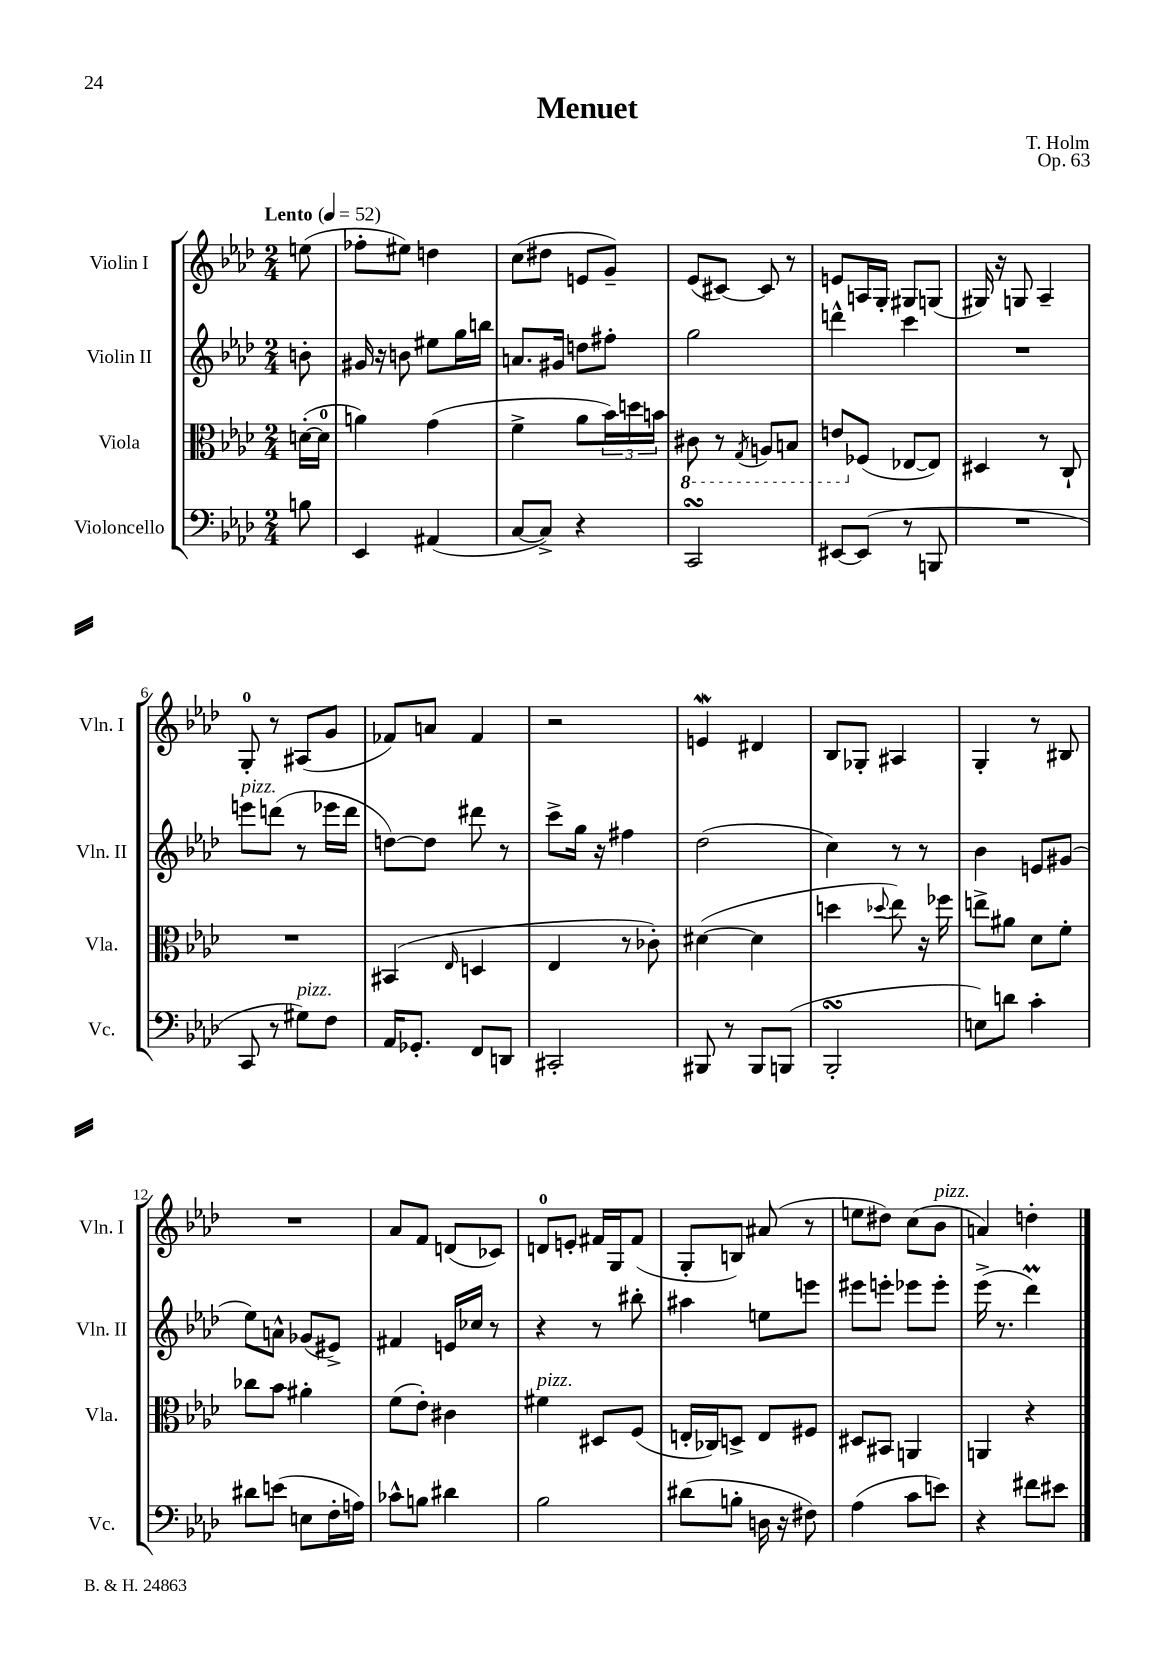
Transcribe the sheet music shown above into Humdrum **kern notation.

**kern	**kern	**kern	**kern
*part4	*part3	*part2	*part1
*staff4	*staff3	*staff2	*staff1
*I"Violoncello	*I"Viola	*I"Violin II	*I"Violin I
*I'Vc.	*I'Vla.	*I'Vln. II	*I'Vln. I
*clefF4	*clefC3	*clefG2	*clefG2
*k[b-e-a-d-]	*k[b-e-a-d-]	*k[b-e-a-d-]	*k[b-e-a-d-]
*M2/4	*M2/4	*M2/4	*M2/4
*MM52	*MM52	*MM52	*MM52
=	=	=	=
!	!	!	!LO:TX:a:B:t=Lento
8Bn\	([16dn'\LL	8bn'\	(8een\
.	16d\JJ]	.	.
=1	=1	=1	=1
4EE-/	4an\)	16g#X/	8ff-X'\L
.	.	16r	.
.	.	8bn\	8ee#X\J)
(4AA#X/	(4g\	8ee#X\L	4ddn\
.	.	16gg\L	.
.	.	16bbn\JJ	.
=2	=2	=2	=2
[8C/L	4f^\	8.an/L	(8cc\L
8C^/J])	.	.	8dd#X\J
.	.	16g#X/Jk	.
4r	8a-\L	8ddn\L	8en/L
.	24b-\L)	8ff#X'\J	8g~/J)
.	24ddn\	.	.
.	24bn\JJ	.	.
=3	=3	=3	=3
*	*8ba	*	*
2CCsSsS/	8C#X\	2gg\	(8e-/L
.	8r	.	[8c#X/J)
.	8qGG/	.	.
.	8AAn/L	.	8c#/]
.	8BBn/J	.	8r
=4	=4	=4	=4
[8EE#X/L	8En/L	4dddn^^\	8en/L
*	*X8ba	*	*
(8EE#/J]	(8F-X/J	.	16An/L
.	.	.	16G'/JJ
8r	[8E-X/L	4ccc\	8G#X/L
8BBBn/	8E-/J])	.	(8Gn/J
=5	=5	=5	=5
2r	4D#X/	2r	16G#X/)
.	.	.	16r
.	.	.	8Gn/
.	8r	.	4A-~/
.	8C`/	.	.
!!LO:LB:g=z
=6	=6	=6	=6
!	!	!LO:TX:a:i:t=pizz.	!
8CC/	2r	8eeen\L	8G'/
8r	.	(8dddn\J	8r
!LO:TX:a:i:t=pizz.	!	!	!
8G#X\L)	.	8r	(8A#X/L
8F\J	.	16eee-X\LL	8g/J
.	.	16ddd\JJ	.
=7	=7	=7	=7
16AA-/KL	(4BB#X/	[8ddn\L)	8f-X/L)
8.GG-X'/J	.	.	.
.	.	8dd\J]	8an/J
.	16qqE-/	.	.
8FF/L	4Dn/	8ddd#X\	4f-/
8DDn/J	.	8r	.
=8	=8	=8	=8
2CC#X'/	4E-/	8ccc^\L	2r
.	.	16gg\Jk	.
.	.	16r	.
.	8r	4ff#X\	.
.	8c-X'\)	.	.
=9	=9	=9	=9
8BBB#X/	([4d#X\	(2dd-\	4enW/
8r	.	.	.
8BBB#/L	4d#\]	.	4d#X/
(8BBBn/J	.	.	.
=10	=10	=10	=10
2BBB-sSSS'/	4ddn\	4cc\)	8B-/L
.	.	.	8G-X'/J
.	8qqdd-X/	.	.
.	8ee-\)	8r	4A#X/
.	16r	8r	.
.	16ff-X\	.	.
=11	=11	=11	=11
8En\L)	8een^\L	4b-\	4G'/
8dn\J	8a#X\J	.	.
4c'\	8d-\L	8en/L	8r
.	8f'\J	(8g#X/J	8B#X/
!!LO:LB:g=z
=12	=12	=12	=12
8d#X\L	8cc-X\L	8ee-\L)	2r
(8en\J	8b-\J	8an^^\J	.
8En\L	4a#X'\	(8g-X/L	.
16F'\L	.	8e#X^/J)	.
16An\JJ)	.	.	.
=13	=13	=13	=13
8c-X^^\L	(8f\L	4f#X/	8a-/L
8Bn\J	8e-'\J)	.	8f/J
4d#X\	4c#X\	16en/LL	(8dn/L
.	.	16cc-X/JJ	.
.	.	8r	8c-X/J)
=14	=14	=14	=14
!	!LO:TX:a:i:t=pizz.	!	!
2B-\	4f#X\	4r	8dn/L
.	.	.	8en'/J
.	8D#X/L	8r	16f#X/LL
.	.	.	16G/J
.	(8F/J	8bb#X'\	(8f#/J
=15	=15	=15	=15
(8d#X\L	16En'/LL	4aa#X\	8G'/L
.	16C-X/J)	.	.
8Bn'\J	8Dn^/J	.	8Bn/J)
16Dn\	8E/L	8een\L	(8a#X/
16r	.	.	.
8F#X\)	8F#X/J	8eeen\J	8r
=16	=16	=16	=16
(4A-\	8D#X/L	8eee#X\L	8een\L
.	8BB#X/J	8eeen'\J	8dd#X\J)
8c\L	4AAn/	8eee-X\L	(8cc\L
!	!	!	!LO:TX:a:i:t=pizz.
8en\J)	.	8eee-'\J	8b-\J
=17	=17	=17	=17
4r	4AAn/	(16eee-^\	4an/)
.	.	8.r	.
8f#X\L	4r	4ddd-M\)	4ddn'\
8e#X\J	.	.	.
==	==	==	==
*-	*-	*-	*-
